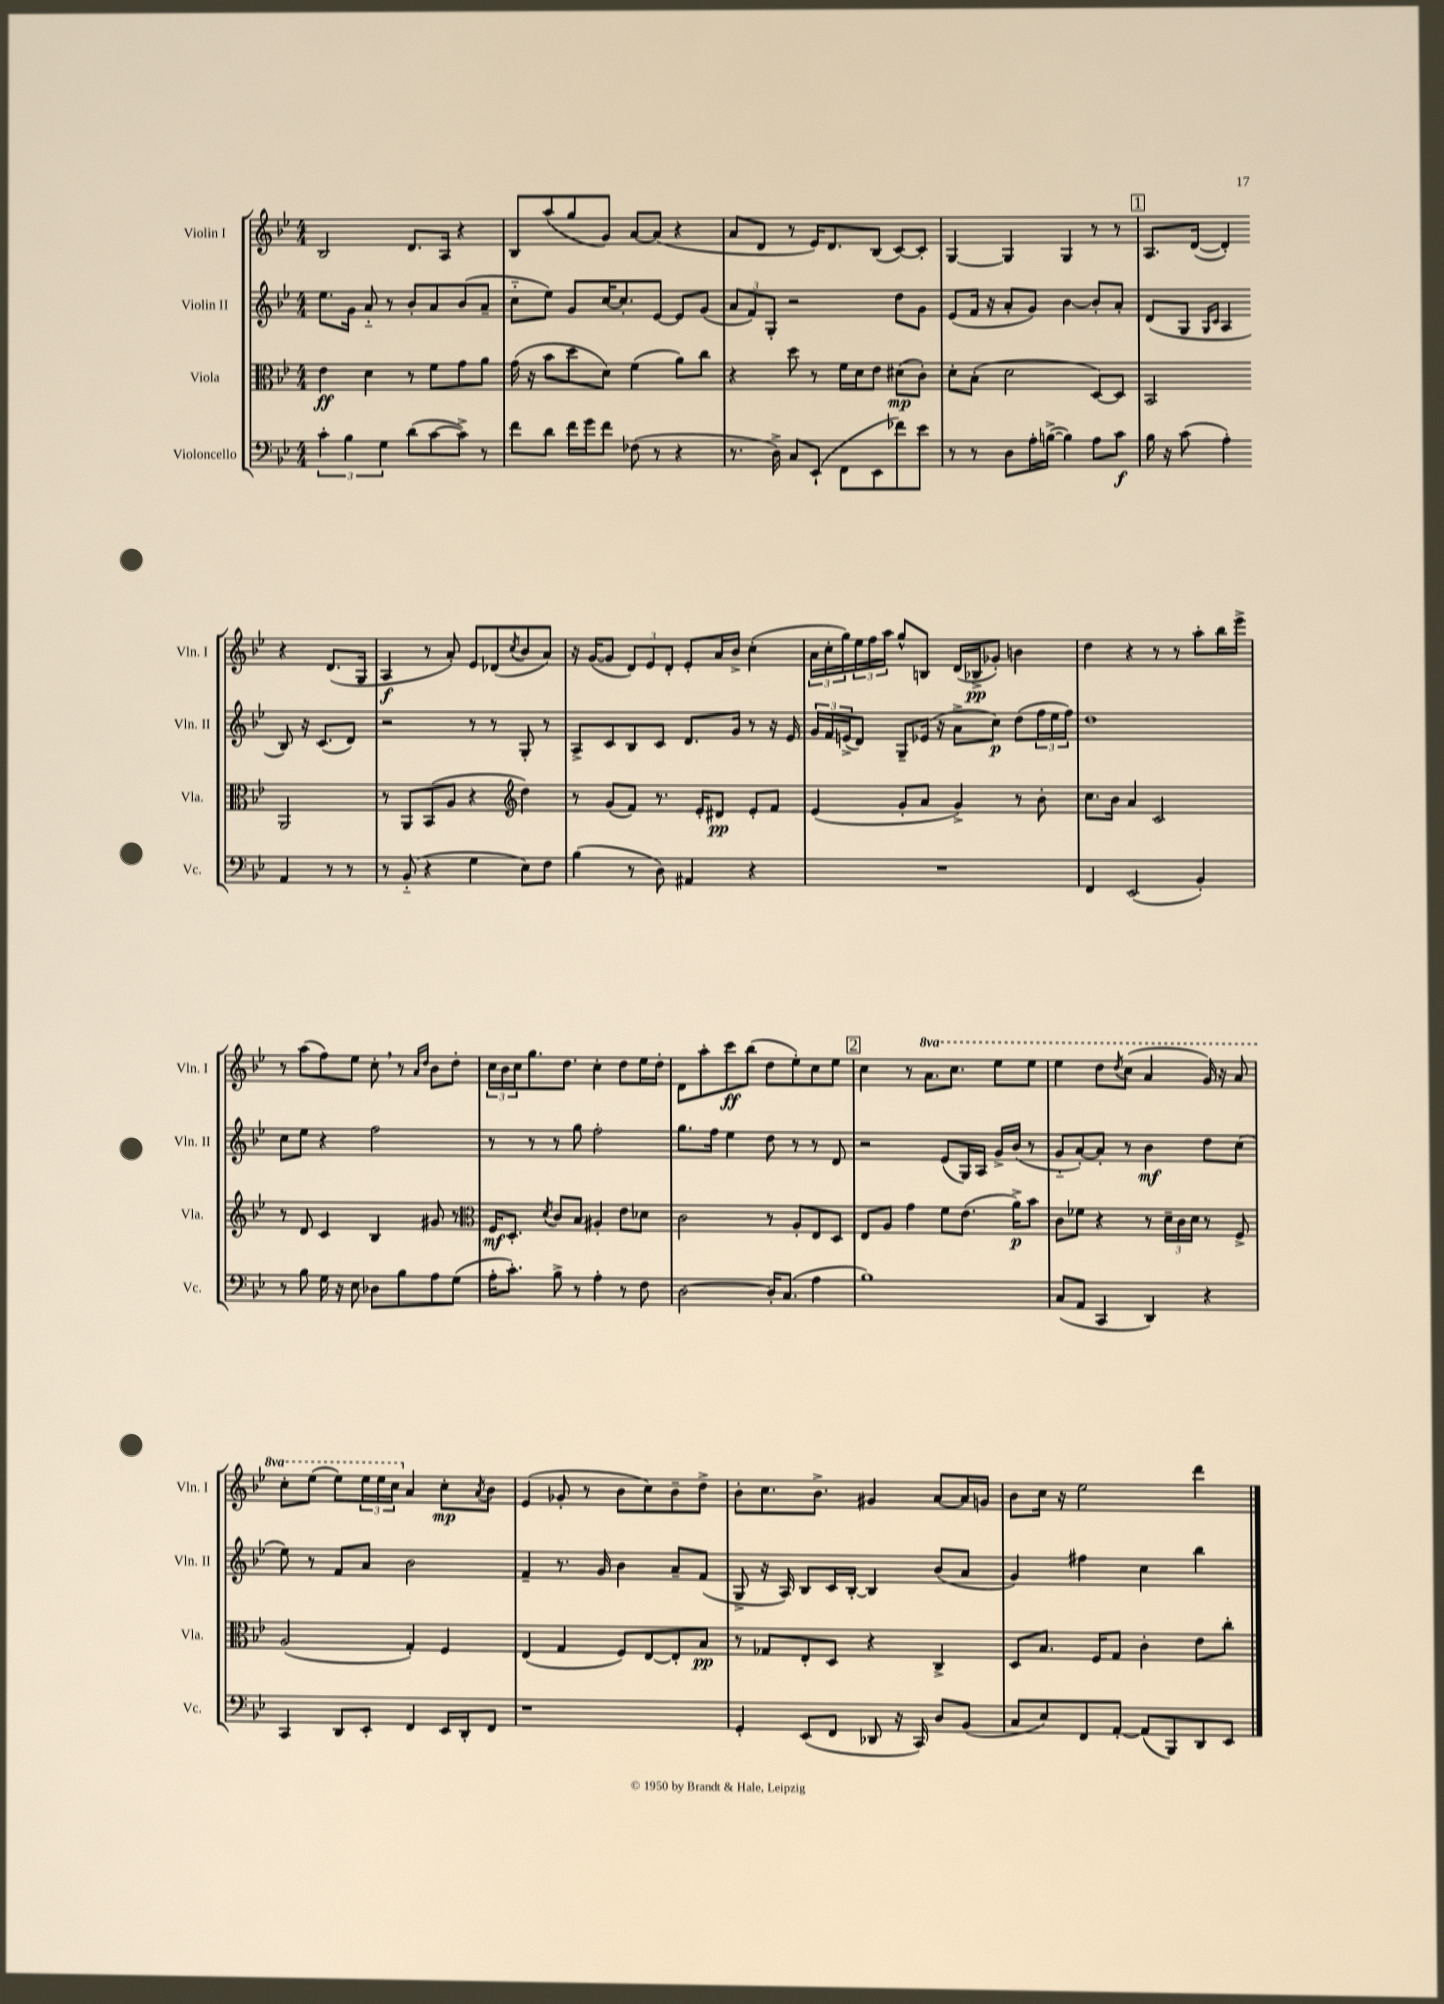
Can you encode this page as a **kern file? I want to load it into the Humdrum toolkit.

**kern	**kern	**kern	**kern
*staff4	*staff3	*staff2	*staff1
*clefF4	*clefC3	*clefG2	*clefG2
*k[b-e-]	*k[b-e-]	*k[b-e-]	*k[b-e-]
*M4/4	*M4/4	*M4/4	*M4/4
6c'	4e-	8.ee-	2B-
6B-	.	.	.
.	.	16g	.
.	4d	8a'~	.
6G	.	.	.
.	.	8r	.
(8d	8r	8b-'	8.d
[8c	8f	8a	.
.	.	.	16A
8c^])	8g	(8b-	4r
8r	8a	8a~	.
=	=	=	=
8f	(16g	8cc'~	8B-
.	16r	.	.
8d	8b-	8ee-)	(8aa
16f	8dd	8g	8gg
16g	.	.	.
8f	8d)	[16cc	8g)
.	.	8.cc']	.
(8F-	(4f	.	[8a
8r	.	[8e-	(8a]
4r	8a)	8e-]	4r
.	8cc	(8g	.
=	=	=	=
8.r	4r	12a	8a
.	.	12f)	.
.	.	.	8d
.	.	12G'	.
16D^)	.	.	.
8C	8dd	2r	8r
(8EE-`	8r	.	16e-)
.	.	.	8.d
8FF	16f	.	.
.	16d	.	.
8EE-	8e-	.	(8B-
8f-)	(8d#	8dd	[8c)
8e-	8c')	8g	8c']
=	=	=	=
8r	8d'	(8e-	[4G
8r	(8B-'	16f	.
.	.	16r	.
8D	2d	8a'	4G]
16A'	.	8g)	.
([16B^	.	.	.
4B])	.	[4b-	4G
8A	[8D)	8b-']	8r
8c	8D]	8a'	8r
=	=	=	=
16B-	2BB-	(8d	8.A
16r	.	.	.
(8c	.	8G	.
.	.	.	([16d
.	.	16qqG	.
.	.	16qqc	.
4A')	.	4A	4d'])
4AA	2AA	8B-)	4r
.	.	16r	.
.	.	(8.c	.
8r	.	.	(8.d
8r	.	8d)	.
.	.	.	16G
=	=	=	=
8r	8r	2r	4A
(8BB-'~	8AA	.	.
4r	(8BB-	.	8r
.	8A	.	8a')
4G	4r	8r	8e-
.	.	8r	(8d-
*	*clefG2	*	*
.	.	.	8qcc
8E-)	4dd)	8G'	8b-
8F	.	8r	8a)
=	=	=	=
(4B-	8r	8A^	16r
.	.	.	([16g
.	(8g	8c	8g]
8r	8f)	8B-	12d)
.	.	.	12e-
8D)	8.r	8c	.
.	.	.	12d'
4AA#	.	8.d	8e-'
.	16e-'	.	.
.	8d#	.	16a
.	.	16g	16b-^
4r	8e-'	8r	(4cc'
.	8f	16r	.
.	.	16e-	.
=	=	=	=
1r	(4e-	24g	24a
.	.	24f	24cc'
.	.	(24e^	24gg)
.	.	8d)	24ee-
.	.	.	24ff
.	.	.	24aa
.	8g'	8G~	8gg^^
.	8a	(16e-	8B
.	.	16r	.
.	4g^)	8a^	(16d
.	.	.	16B-^
.	.	8cc)	8g-')
.	8r	(8dd	4b
.	8b-'	24ff	.
.	.	24ee-	.
.	.	24ff)	.
=	=	=	=
4FF	8.cc	1dd	4dd
.	16b-	.	.
(2EE-	4a	.	4r
.	2c	.	8r
.	.	.	8r
4BB-')	.	.	8aa'
.	.	.	16bb-
.	.	.	16eee-^
=	=	=	=
8r	8r	8cc	8r
8B-	8d	8ee-	(8aa
16G	4c	4r	8ff)
16r	.	.	.
8E-	.	.	8ee-
8D-	4B-	2ff	8cc'
8B-	.	.	8r
.	.	.	16qqa
.	.	.	16qqdd
8A	8g#	.	8b-
(8G	8r	.	8dd'
=	=	=	=
*	*clefC3	*	*
16A'	16F	8r	24cc
.	.	.	24b-
8.c')	8.D'	.	.
.	.	.	24cc
.	.	8r	8.gg
.	8qd	.	.
8B-^	8c	8r	.
.	.	.	8.dd
8r	8B-	8gg	.
4A'	4A#'	2ff'	4cc'
8r	8e-	.	8dd
8F	8d-	.	16ee-
.	.	.	16dd'
=	=	=	=
[2D	2c	8.gg	8d
.	.	.	8aa'
.	.	16ff	.
.	.	4ee-	8ccc
.	.	.	(8bb-
16D']	8r	8dd	8dd
(8.C	.	.	.
.	8A'	8r	8ee-')
4A	8E-	8r	8cc
.	8D	8d	8ee-
=	=	=	=
1B-)	8E-	2r	4cc
.	8A	.	.
.	4g	.	8r
.	.	.	8.aa
.	8f	(8e-	.
.	.	.	8.ccc
.	(8.e-	16G)	.
.	.	16A	.
.	.	16g^	8eee-
.	16a^)	(16b-	.
.	8b-	8r	8eee-
=	=	=	=
(8C	8c	8g'~	4eee-
8AA	8f-	[8a')	.
4CC	4r	8a']	8ddd
.	.	.	8qddd
.	.	8r	(8ccc
4DD)	8r	4b-	4aa
.	24d~	.	.
.	24c	.	.
.	24d	.	.
4r	8r	8dd	16gg)
.	.	.	16r
.	8F^	(8cc	8aa
=	=	=	=
4CC	(2A	8ee-)	8ccc'
.	.	8r	(8eee-
8DD	.	8f	8eee-)
8EE-'	.	8a	24eee-
.	.	.	24eee-
.	.	.	24ccc
4FF	4G')	2b-	4a
16EE-	4F	.	8cc'
16DD'	.	.	.
.	.	.	8qa
8FF	.	.	8b-
=	=	=	=
1r	(4E-	4f~	(4e-
.	4G	8.r	8g-'
.	.	.	8r
.	.	16g	.
.	8F)	4b-	8b-
.	[8E-	.	8cc)
.	8E-']	8a~	8b-~
.	8B-	(8f	8dd^
=	=	=	=
4GG'	8r	8G^	8b-'
.	8G-	16r	8.cc
.	.	16A)	.
(8EE-	8E-'	8B-	.
.	.	.	8.b-^
8FF	8D	16c	.
.	.	[16B-'	.
8DD-	4r	4B-]	4g#
16r	.	.	.
16CC)	.	.	.
8D	4C^	(8b-	[8a
(8BB-	.	8a	16a]
.	.	.	16g
=	=	=	=
8C	8D	4g)	8b-
8E-)	8.B-	.	16cc
.	.	.	16r
8FF	.	4ff#	2ee-
.	16F	.	.
[8AA'	8G	.	.
(8AA]	4c'	4cc	.
8BBB-)	.	.	.
8DD	8e-	4bb-	4ddd
8EE-	8cc'	.	.
==	==	==	==
*-	*-	*-	*-
